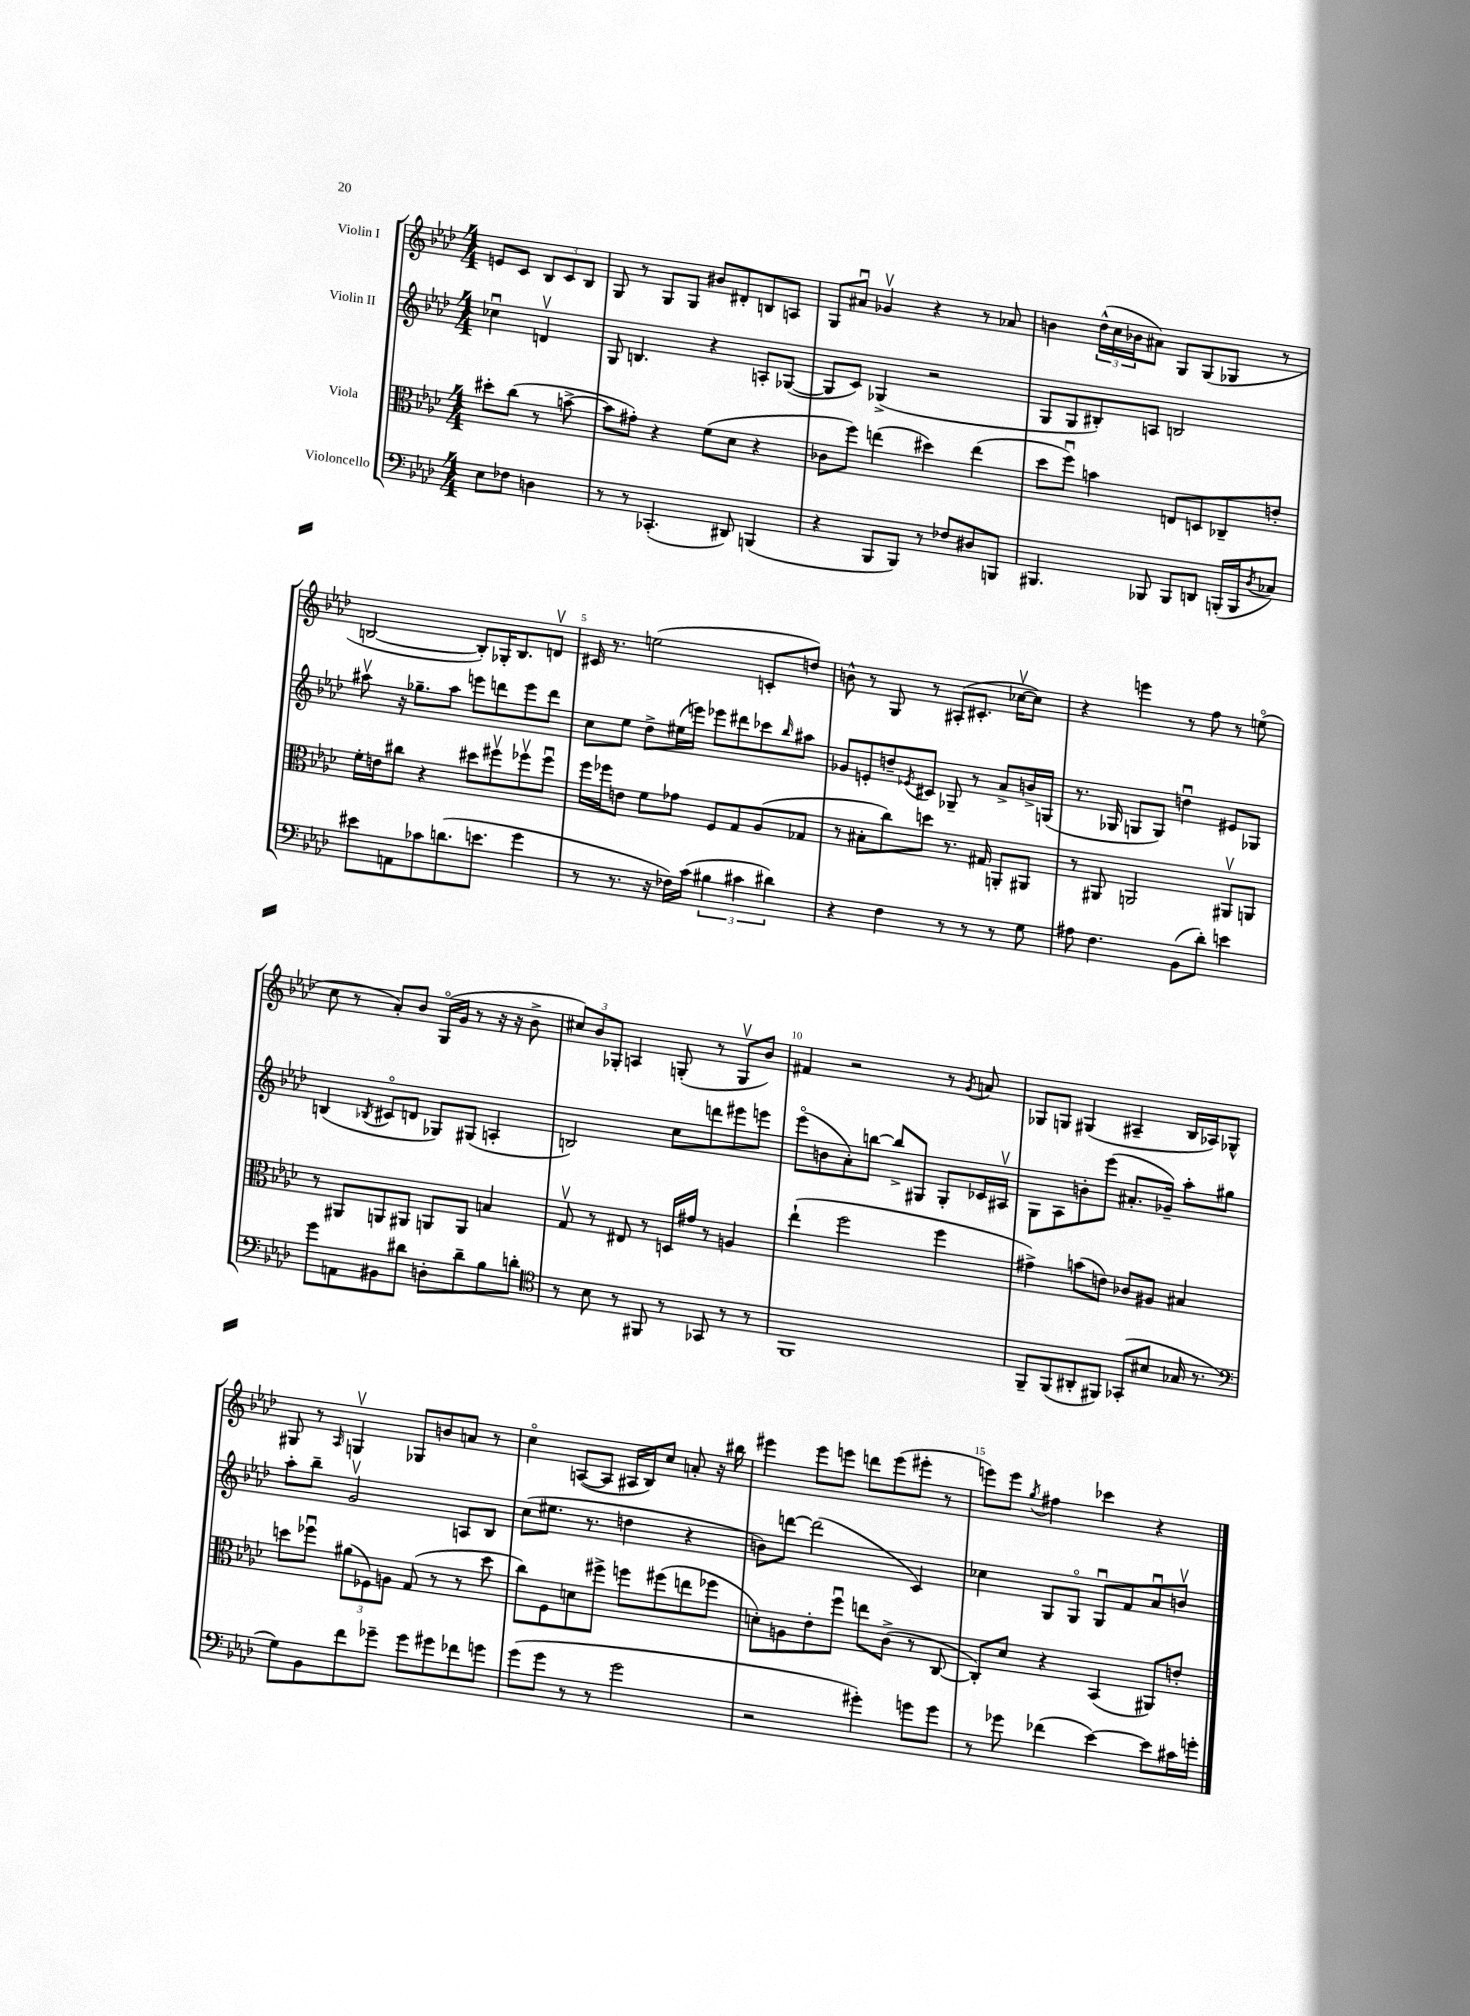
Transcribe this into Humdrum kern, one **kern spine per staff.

**kern	**kern	**kern	**kern
*staff4	*staff3	*staff2	*staff1
*clefF4	*clefC3	*clefG2	*clefG2
*k[b-e-a-d-]	*k[b-e-a-d-]	*k[b-e-a-d-]	*k[b-e-a-d-]
*M4/4	*M4/4	*M4/4	*M4/4
8E-	8dd#'	4cc-u	8e
8F-	(8cc	.	8c
4D	8r	4dv	12B-
.	.	.	12c
.	[8b^	.	.
.	.	.	12B-
=	=	=	=
8r	8b]	8G	8G
8r	8g#')	4.B	8r
(4.CC-'	4r	.	8G
.	.	.	8G
.	(8f	4r	8b#
8DD#)	8d-	.	8d#'
(4BBB	4r	8A'	8B
.	.	([8G-	8A
=	=	=	=
4r	8c-	8G-]	8G
.	8ff)	8c)	8a#u
8BBB-	(4ee	(4G-^	4g-v
8BBB-)	.	.	.
8r	4dd#)	2r	4r
8F-	.	.	.
8D#	(4ee	.	8r
8BBB	.	.	8a-
=	=	=	=
4.BBB#	8dd-	8G	4b
.	8ffu)	8G	.
.	4b	8B#')	(24dd-^^
.	.	.	24cc
.	.	.	24b-
8BBB-	.	8A	8a#)
8BBB-	8E	2B	8G
8DD	8D	.	(8G
(16BBB'	8C-~	.	8G-
16BBB	.	.	.
8qD-	.	.	.
8C-)	8e'	.	8r
=	=	=	=
8e#	16f'	8aa#v	[2B
.	16e	.	.
8AA	8cc#	16r	.
.	.	8.gg-~	.
8c-	4r	.	.
(8.d	.	8aa#	.
.	8dd#	8eee	8B'])
8.e	.	.	.
.	8ff#v	8ddd	16G-'
.	.	.	8.B
4g	8ff-v	8eee	.
.	8ff-u	8ddd	8dv
=	=	=	=
8r	16ff	8cc	16c#
.	16ff-	.	8.r
8.r	8e	8ee-	.
.	8f	8dd-^	(2ee
16r	.	.	.
16F-)	8g-	(16ee#	.
(16c	.	16eee)	.
6B#	8F	8eee-	.
.	8G	8ddd#	.
6c#	.	.	.
.	(8A-	8ccc-	8c'
6d#)	.	.	.
.	.	16qqbb-	.
.	8G-	8aa#	8dd)
=	=	=	=
4r	8r	8g-	8b^^
.	8B#'	8e'	8r
4F	8cc)	8dd~	8G
.	.	8qe-	.
.	8dd	8c#	8r
8r	8.r	8G-~	(8A#'
8r	.	8r	8.c#'
.	16G#	.	.
8r	8AA'	8a-^	.
.	.	.	[16cc-v
8G	8AA#	16b^	8cc-])
.	.	(16G	.
=	=	=	=
8A#	8r	8.r	4r
4.F	8AA#	.	.
.	.	16G-	.
.	2AA	8G	4eee
.	.	8G)	.
(8BB-	.	4ddu	8r
8d-')	.	.	8ff
4e	8AA#v	8e#	8r
.	8AA	8G-	(8eeo
=	=	=	=
8g	8r	(4B	8cc
8AA	8AA#	.	8r
.	.	8qB-	.
8BB#	8AA	8c#o	8a-')
8d#	8AA#	8d	8b-
8D'	8AA	8G-)	(16Go
.	.	.	16g
8d#~	8AA	(8G#	8r
8B-	4B	4A'	16r
.	.	.	16r
8d'	.	.	8b-^
=	=	=	=
*clefC4	*	*	*
8r	8Gv	2B)	12cc#)
.	.	.	12b-
8B-	8r	.	.
.	.	.	12G-'
8r	8E#	.	4A
8FF#	8r	.	.
8r	16D	8cc	(8G'
.	16g#	.	.
8GG-	8r	8ddd	8r
8r	4A	8eee#	8Gv
8r	.	8eee	8b-)
=	=	=	=
1FF	(4ee-`	(8eee-o	4f#
.	.	8b	.
.	2ff	8a-')	2r
.	.	[8bb	.
.	.	8bb^]	.
.	.	8G#	.
.	4ff	8G#'	8r
.	.	.	8qg
.	.	16c-	8a
.	.	16A#v	.
=	=	=	=
8FF~	4g#^)	8G	8G-
(8FF	.	8A-	8G
8AA#'	(8b	8b'	(4G#
8FF#)	8e)	(8eee-	.
(8GG-'	8c-	8.a#'	4A#~
8B#	8A#	.	.
.	.	16g-~)	.
16G-	4B#	8aa-'	16B-
8.r	.	.	16A-)
.	.	8gg#	8G-^^
=	=	=	=
*clefF4	*	*	*
8G)	8dd	8aa-'	8G#
8BB-	8ff-u	8bb-~	8r
.	.	.	16qqA-
8f	(12a#	2gv	4Gv
.	12F-)	.	.
8g-~	.	.	.
.	12A	.	.
8g-	(8G	.	8G-
8g#	8r	.	8b
8f-	8r	8A	8a
8g	8dd	8B-	8r
=	=	=	=
(8g	8cc)	(8cc	4cco
8g	8F	8.ee#	.
8r	8d	.	([8A
.	.	8.r	.
8r	8ff#^	.	8A]
2g	8ff	4dd	16A#
.	.	.	16B-)
.	(8ff#	.	8cc
.	8ee	4r	8a'
.	8ff-	.	16r
.	.	.	16bb#
=	=	=	=
2r	8d')	8b)	4eee#
.	8A	[8ddd	.
.	8e-'	(2ddd]	8eee#
.	8ffu	.	8eee
4g#')	8ee	.	8ddd
.	(8c^	.	(8eee
8g	8r	4c)	8eee#'
8g	[8C	.	8r
=	=	=	=
8r	8C'])	4cc-	8eee)
8g-	8d-	.	8eee
.	.	.	8qgg
(4f-	4r	8G	4ff#
.	.	8Go	.
[4e-)	(4BB-	8Gu	4ccc-
.	.	8f	.
8e-]	8AA#)	8a-u	4r
16c#	8e'	8bv	.
16g'	.	.	.
==	==	==	==
*-	*-	*-	*-
